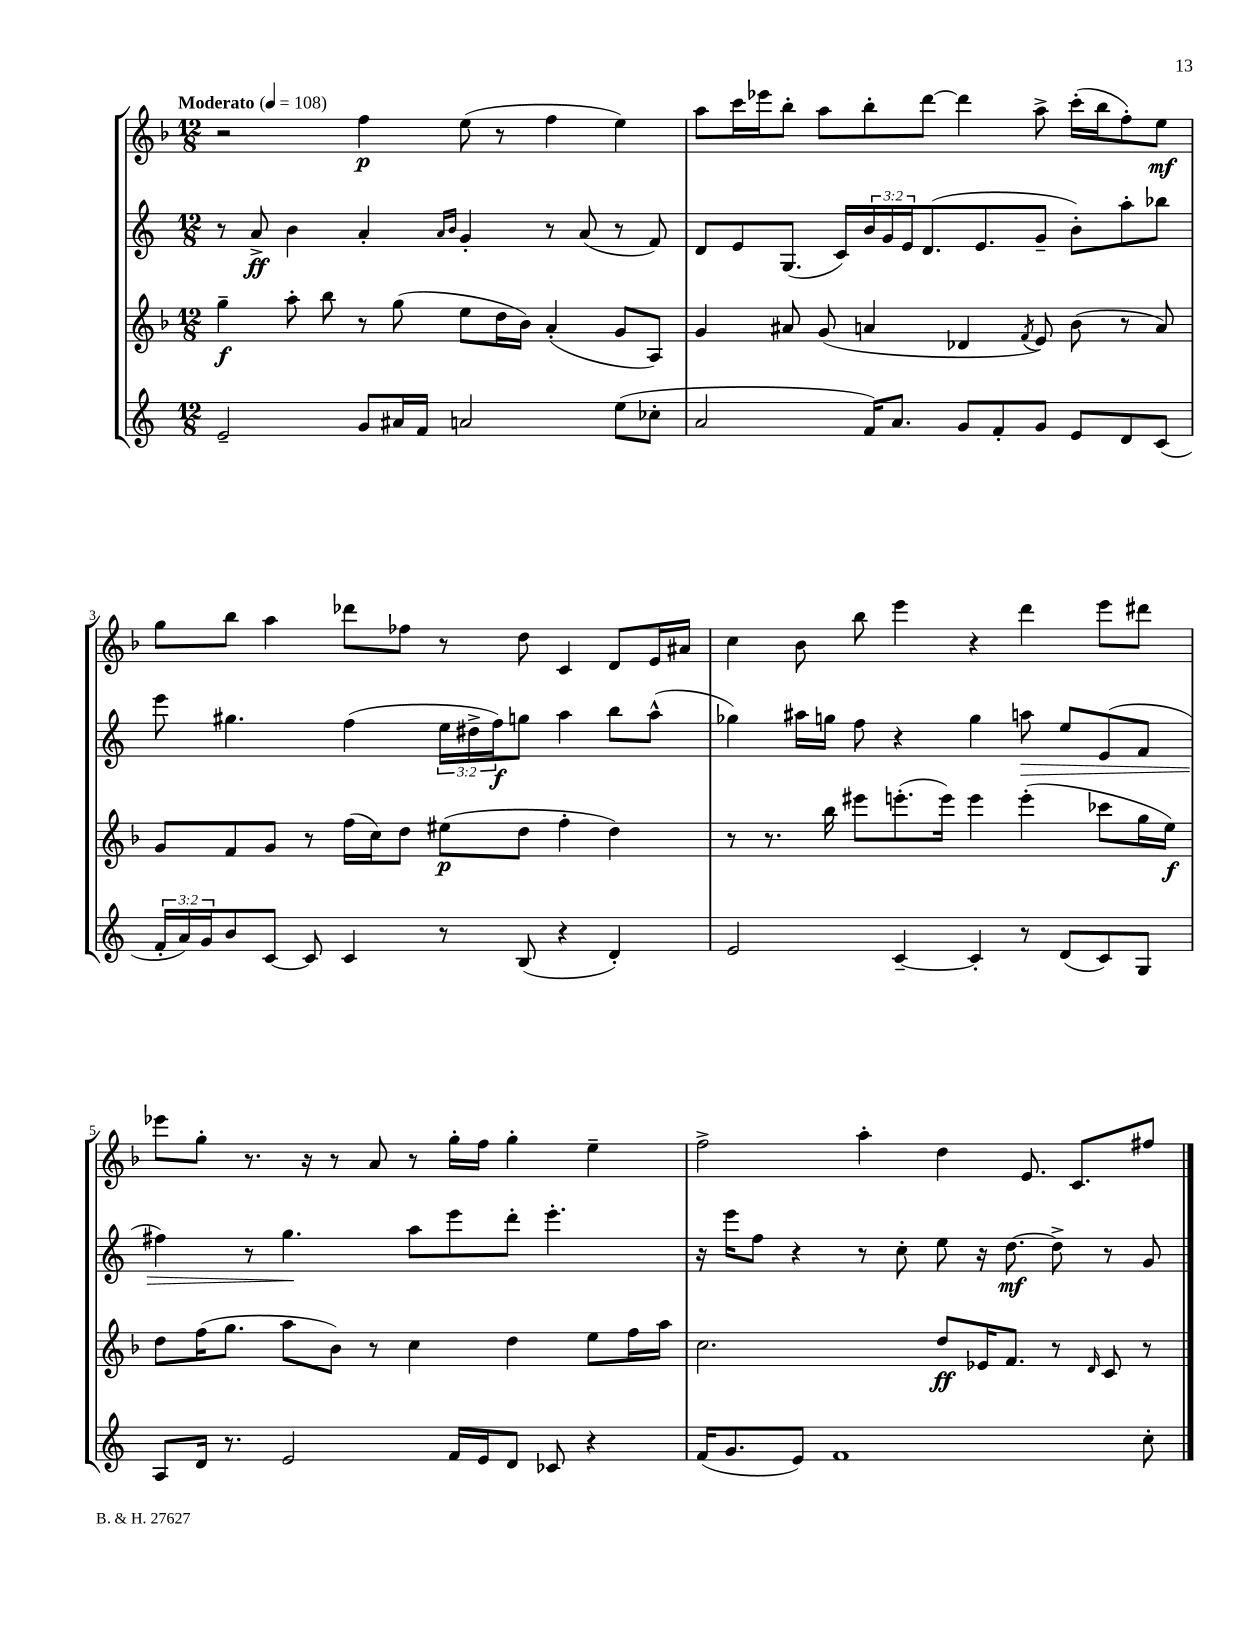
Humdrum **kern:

**kern	**kern	**dynam	**kern	**dynam	**kern	**dynam
*part4	*part3	*part3	*part2	*part2	*part1	*part1
*staff4	*staff3	*staff3	*staff2	*staff2	*staff1	*staff1
*clefG2	*clefG2	*	*clefG2	*	*clefG2	*
*k[]	*k[b-]	*	*k[]	*	*k[b-]	*
*M12/8	*M12/8	*	*M12/8	*	*M12/8	*
*MM108	*MM108	*	*MM108	*	*MM108	*
=1	=1	=1	=1	=1	=1	=1
!	!	!	!	!	!LO:TX:a:B:t=Moderato	!
2e~/	4gg~\	f	8r	.	2r	.
.	.	.	8a^/	ff	.	.
.	8aa'\	.	4b\	.	.	.
.	8bb-\	.	.	.	.	.
8g/L	8r	.	4a'/	.	4ff\	p
16a#X/L	(8gg\	.	.	.	.	.
16f/JJ	.	.	.	.	.	.
.	.	.	16qqa/LL	.	.	.
.	.	.	16qqb/JJ	.	.	.
2an/	8ee\L	.	4g'/	.	(8ee\	.
.	16dd\L	.	.	.	8r	.
.	16b-\JJ)	.	.	.	.	.
.	(4a'/	.	8r	.	4ff\	.
.	.	.	(8a/	.	.	.
(8ee\L	8g/L	.	8r	.	4ee\)	.
8cc-X'\J	8A/J)	.	8f/)	.	.	.
=2	=2	=2	=2	=2	=2	=2
2a/	4g/	.	8d/L	.	8aa\L	.
.	.	.	8e/	.	16ccc\L	.
.	.	.	.	.	16eee-X\J	.
.	8a#X/	.	(8.G/J	.	8bb-'\J	.
.	(8g/	.	.	.	8aa\L	.
.	.	.	16c/LL)	.	.	.
16f/KL)	4an/	.	24b/	.	8bb-'\	.
.	.	.	24g/	.	.	.
8.a/J	.	.	.	.	.	.
.	.	.	24e/J	.	.	.
.	.	.	(8.d/	.	[8ddd\J	.
8g/L	4d-X/	.	.	.	4ddd\]	.
.	.	.	8.e/	.	.	.
8f'/	.	.	.	.	.	.
.	8qf/	.	.	.	.	.
8g/J	8e/)	.	8g~/J	.	8aa^\	.
8e/L	(8b-\	.	8b'\L)	.	(16ccc'\LL	.
.	.	.	.	.	16bb-\J	.
8d/	8r	.	8aa'\	.	8ff'\)	.
(8c/J	8a/)	.	8bb-X\J	.	8ee\J	mf
!!LO:LB:g=z
=3	=3	=3	=3	=3	=3	=3
24f'/LL	8g/L	.	8eee\	.	8gg\L	.
24a/)	.	.	.	.	.	.
24g/J	.	.	.	.	.	.
8b/	8f/	.	4.gg#X\	.	8bb-\J	.
[8c/J	8g/J	.	.	.	4aa\	.
8c/]	8r	.	.	.	.	.
4c/	(16ff\LL	.	(4ff\	.	8ddd-X\L	.
.	16cc\J)	.	.	.	.	.
.	8dd\J	.	.	.	8ff-X\J	.
8r	(8ee#X\L	p	24ee\LL	.	8r	.
.	.	.	24dd#X^\	.	.	.
.	.	.	24ff\J)	f	.	.
(8B/	8dd\J	.	8ggn\J	.	8dd\	.
4r	4ff'\	.	4aa\	.	4c/	.
4d'/)	4dd\)	.	8bb\L	.	8d/L	.
.	.	.	(8aa^^\J	.	16e/L	.
.	.	.	.	.	16a#X/JJ	.
=4	=4	=4	=4	=4	=4	=4
2e/	8r	.	4gg-X\)	.	4cc\	.
.	8.r	.	.	.	.	.
.	.	.	16aa#X\LL	.	8b-\	.
.	16bb-\	.	16ggn\JJ	.	.	.
.	8eee#X\L	.	8ff\	.	8bb-\	.
[4c~/	(8.eeen'\	.	4r	.	4eee\	.
.	16eee\Jk)	.	.	.	.	.
4c'/]	4eee\	.	4gg\	.	4r	.
!	!	!	!	!LO:HP:b	!	!
8r	(4eee'\	.	8aan\	>	4ddd\	.
(8d/L	.	.	8ee/L	.	.	.
8c/)	8ccc-X\L	.	(8e/	.	8eee\L	.
8G/J	16gg\L	.	8f/J	.	8ddd#X\J	.
.	16ee\JJ)	f	.	.	.	.
!!LO:LB:g=z
=5	=5	=5	=5	=5	=5	=5
8A/L	8dd\L	.	4ff#X\)	.	8eee-X\L	.
16d/Jk	(16ff\K	.	.	.	8gg'\J	.
8.r	8.gg\J	.	.	.	.	.
.	.	.	8r	.	8.r	.
2e/	8aa\L	.	4.gg\	.	.	.
.	.	.	.	.	16r	.
.	8b-\J)	.	.	.	8r	.
.	8r	.	.	.	8a/	.
.	4cc\	.	8aa\L	]	8r	.
16f/LL	.	.	8eee\	.	16gg'\LL	.
16e/J	.	.	.	.	16ff\JJ	.
8d/J	4dd\	.	8ddd'\J	.	4gg'\	.
8c-X/	.	.	4.eee'\	.	.	.
4r	8ee\L	.	.	.	4ee~\	.
.	16ff\L	.	.	.	.	.
.	16aa\JJ	.	.	.	.	.
=6	=6	=6	=6	=6	=6	=6
(16f/KL	2.cc\	.	16r	.	2ff^\	.
8.g/	.	.	16eee\KL	.	.	.
.	.	.	8ff\J	.	.	.
8e/J)	.	.	4r	.	.	.
1f	.	.	.	.	.	.
.	.	.	8r	.	4aa'\	.
.	.	.	8cc'\	.	.	.
.	8dd/L	ff	8ee\	.	4dd\	.
.	16e-X/K	.	16r	.	.	.
.	8.f/J	.	[8.dd\	mf	.	.
.	.	.	.	.	8.e/	.
.	8r	.	8dd^\]	.	.	.
.	.	.	.	.	8.c/L	.
.	16qqd/	.	.	.	.	.
.	8c/	.	8r	.	.	.
8cc'\	8r	.	8g/	.	8ff#X/J	.
==	==	==	==	==	==	==
*-	*-	*-	*-	*-	*-	*-
